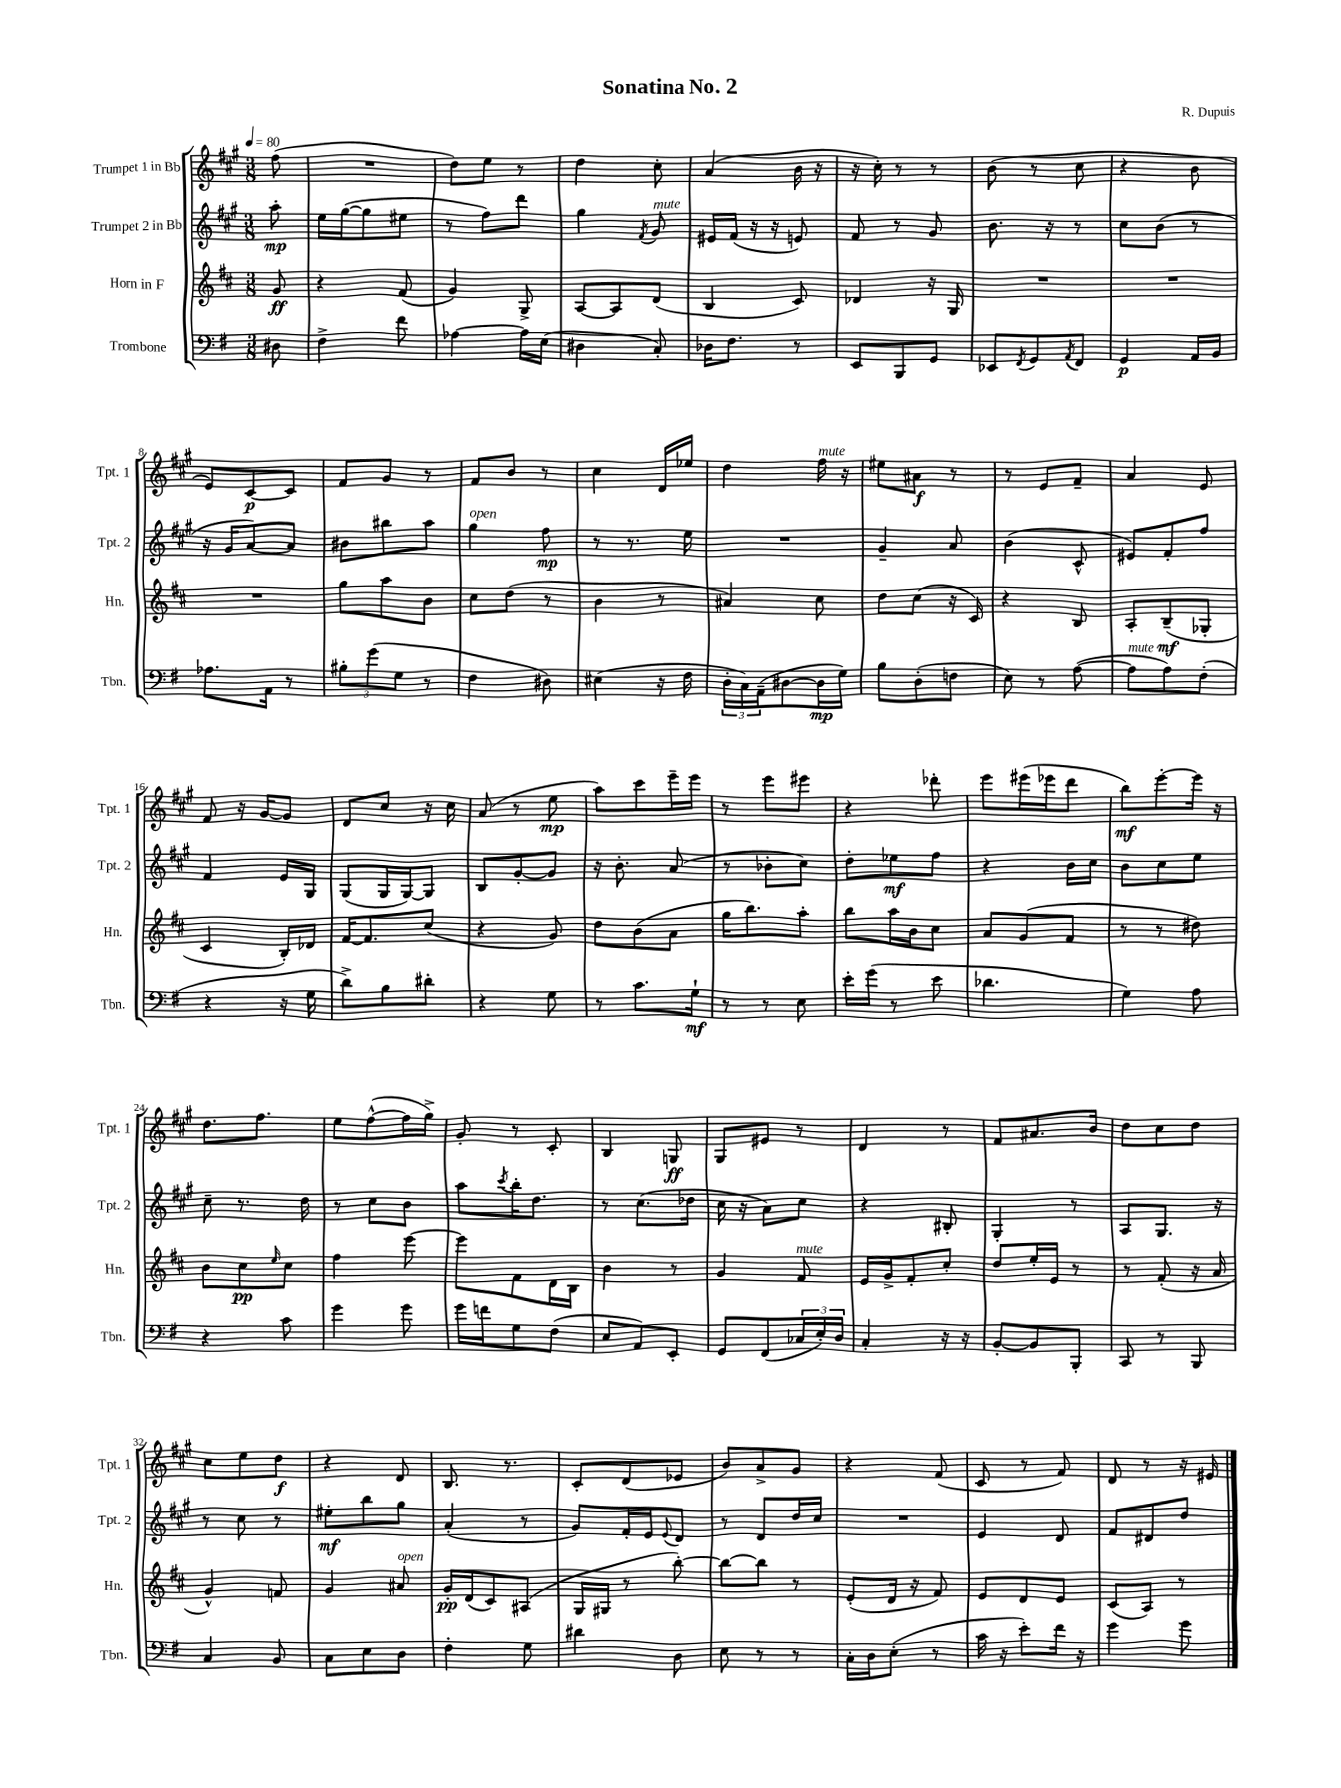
\header { title = "Sonatina No. 2" composer = "R. Dupuis" }
<<
\new StaffGroup <<
\new Staff = "s0" \with { instrumentName = "Trumpet 1 in Bb" shortInstrumentName = "Tpt. 1" } {
    \clef treble \key a \major \numericTimeSignature \time 3/8 \partial 8 \tempo 4 = 80
    fis''8( |
    R4. |
    d''8) e''8 r8 |
    d''4 cis''8-. |
    a'4( b'16 r16 |
    r16 cis''16-.) r8 r8 |
    b'8( r8 cis''8 |
    r4 b'8 |
    e'8) cis'8~\p cis'8 |
    fis'8 gis'8 r8 |
    fis'8 b'8 r8 |
    cis''4 d'16 ees''16 |
    d''4 fis''16^\markup { \italic "mute" } r16 |
    eis''8 ais'8\f r8 |
    r8 e'8 fis'8-- |
    a'4 e'8 |
    fis'8 r16 gis'16~ gis'8 |
    d'8 cis''8 r16 cis''16 |
    a'8( r8 e''8\mp |
    a''8) cis'''8 e'''16-- e'''16 |
    r8 e'''8 eis'''8 |
    r4 des'''8-. |
    e'''8 eis'''16( ees'''16 d'''8 |
    b''8\mf) e'''8~-. e'''16 r16 |
    d''8. fis''8. |
    e''8 fis''8~-^( fis''16 gis''16->) |
    gis'8-. r8 cis'8-. |
    b4 g8\ff |
    gis8 eis'8 r8 |
    d'4 r8 |
    fis'8 ais'8. b'16 |
    d''8 cis''8 d''8 |
    cis''8 e''8 d''8\f |
    r4 d'8 |
    b8. r8. |
    cis'8-. d'8( ees'8 |
    b'8) a'8-> gis'8 |
    r4 fis'8( |
    cis'8 r8 fis'8) |
    d'8 r8 r16 eis'16 \bar "|." |
}
\new Staff = "s1" \with { instrumentName = "Trumpet 2 in Bb" shortInstrumentName = "Tpt. 2" } {
    \clef treble \key a \major \numericTimeSignature \time 3/8 \partial 8
    a''8-.\mp |
    e''16 gis''16~( gis''8 eis''8 |
    r8 fis''8) d'''8 |
    gis''4 \acciaccatura { fis'8 } gis'8^\markup { \italic "mute" } |
    eis'16 fis'16( r16 r16 e'8) |
    fis'8 r8 gis'8 |
    b'8. r16 r8 |
    cis''8 b'8( r8 |
    r16 gis'16 a'8~) a'8 |
    bis'8 bis''8 a''8 |
    gis''4^\markup { \italic "open" } fis''8\mp |
    r8 r8. e''16 |
    R4. |
    gis'4-- a'8 |
    b'4( cis'8-^ |
    eis'8) fis'8-. fis''8 |
    fis'4 e'16 gis16 |
    gis8( gis16 gis16~) gis8 |
    b8 gis'8~-. gis'8 |
    r16 b'8.-. a'8( |
    r8 bes'8-. cis''8) |
    d''8-. ees''8\mf fis''8 |
    r4 b'16 cis''16 |
    b'8 cis''8 e''8 |
    cis''8-- r8. d''16 |
    r8 cis''8 b'8 |
    a''8 \acciaccatura { cis'''8 } b''16-. d''8. |
    r8 cis''8.( des''16 |
    cis''16 r16 a'8) cis''8 |
    r4 bis8-. |
    gis4-. r8 |
    a8 gis8. r16 |
    r8 cis''8 r8 |
    eis''8-.\mf b''8 gis''8 |
    a'4-.( r8 |
    gis'8) fis'16-. e'16 \appoggiatura { e'8 } d'8 |
    r8 d'8 d''16 cis''16 |
    R4. |
    e'4 d'8 |
    fis'8 dis'8 d''8 \bar "|." |
}
\new Staff = "s2" \with { instrumentName = "Horn in F" shortInstrumentName = "Hn." } {
    \clef treble \key d \major \numericTimeSignature \time 3/8 \partial 8
    g'8\ff |
    r4 fis'8( |
    g'4) g8-> |
    a8~ a8 d'8( |
    b4 cis'8) |
    des'4 r16 g16 |
    R4. |
    R4. |
    R4. |
    g''8 a''8 b'8 |
    cis''8 d''8( r8 |
    b'4 r8 |
    ais'4) cis''8 |
    d''8 cis''8( r16 cis'16) |
    r4 b8 |
    a8-. b8--\mf( ges8-. |
    cis'4 b16-.) des'16 |
    fis'16~ fis'8. cis''8( |
    r4 g'8) |
    d''8 b'8( a'8 |
    g''16 b''8.) a''8-. |
    b''8 a''16 b'16 cis''8 |
    a'8 g'8( fis'8 |
    r8 r8 dis''8) |
    b'8 cis''8\pp \grace { e''16 } cis''8 |
    fis''4 e'''8~ |
    e'''8 fis'8 d'16 b16 |
    b'4 r8 |
    g'4 fis'8^\markup { \italic "mute" } |
    e'16 g'16-> fis'8-. cis''8-. |
    d''8 e''16-. e'16 r8 |
    r8 fis'8-.( r16 a'16 |
    g'4-^) f'8 |
    g'4 ais'8^\markup { \italic "open" } |
    g'16-.\pp d'16( cis'8) ais8( |
    g16 gis16 r8 b''8~-.) |
    b''8~ b''8 r8 |
    e'8-.( d'16 r16 fis'8) |
    e'8 d'8 e'8 |
    cis'8( a8) r8 \bar "|." |
}
\new Staff = "s3" \with { instrumentName = "Trombone" shortInstrumentName = "Tbn." } {
    \clef bass \key g \major \numericTimeSignature \time 3/8 \partial 8
    dis8 |
    fis4-> fis'8 |
    aes4~ aes16 e16( |
    dis4 c8-.) |
    des16 fis8. r8 |
    e,8 b,,8 g,8 |
    ees,8 \acciaccatura { fis,8 } g,8 \acciaccatura { a,8 } fis,8 |
    g,4\p a,16 b,16 |
    aes8. a,16 r8 |
    \tuplet 3/2 { bis8-. g'8( g8 } r8 |
    fis4 dis8) |
    eis4( r16 fis16 |
    \tuplet 3/2 { d16-. c16) a,16--( } dis8~ dis16\mp g16) |
    b8 d8-.( f8 |
    e8) r8 a8~( |
    a8^\markup { \italic "mute" } a8) fis8-.( |
    r4 r16 g16 |
    d'8->) b8 dis'8-. |
    r4 g8 |
    r8 c'8. g16-!\mf |
    r8 r8 e8 |
    e'16-. g'16( r8 e'8 |
    des'4. |
    g4) a8 |
    r4 c'8 |
    g'4 g'8 |
    g'16 f'16 g8 fis8( |
    e8 a,8) e,8-. |
    g,8 fis,8( \tuplet 3/2 { ces16 e16-.) d16 } |
    c4-. r16 r16 |
    b,8~-. b,8 b,,8-. |
    c,8 r8 b,,8 |
    c4 b,8 |
    c8 e8 d8 |
    fis4-. g8 |
    dis'4 d8 |
    e8 r8 r8 |
    c16-. d16 e8-.( r8 |
    c'16 r16 e'8-.) fis'16 r16 |
    g'4 g'8 \bar "|." |
}
>>
>>
